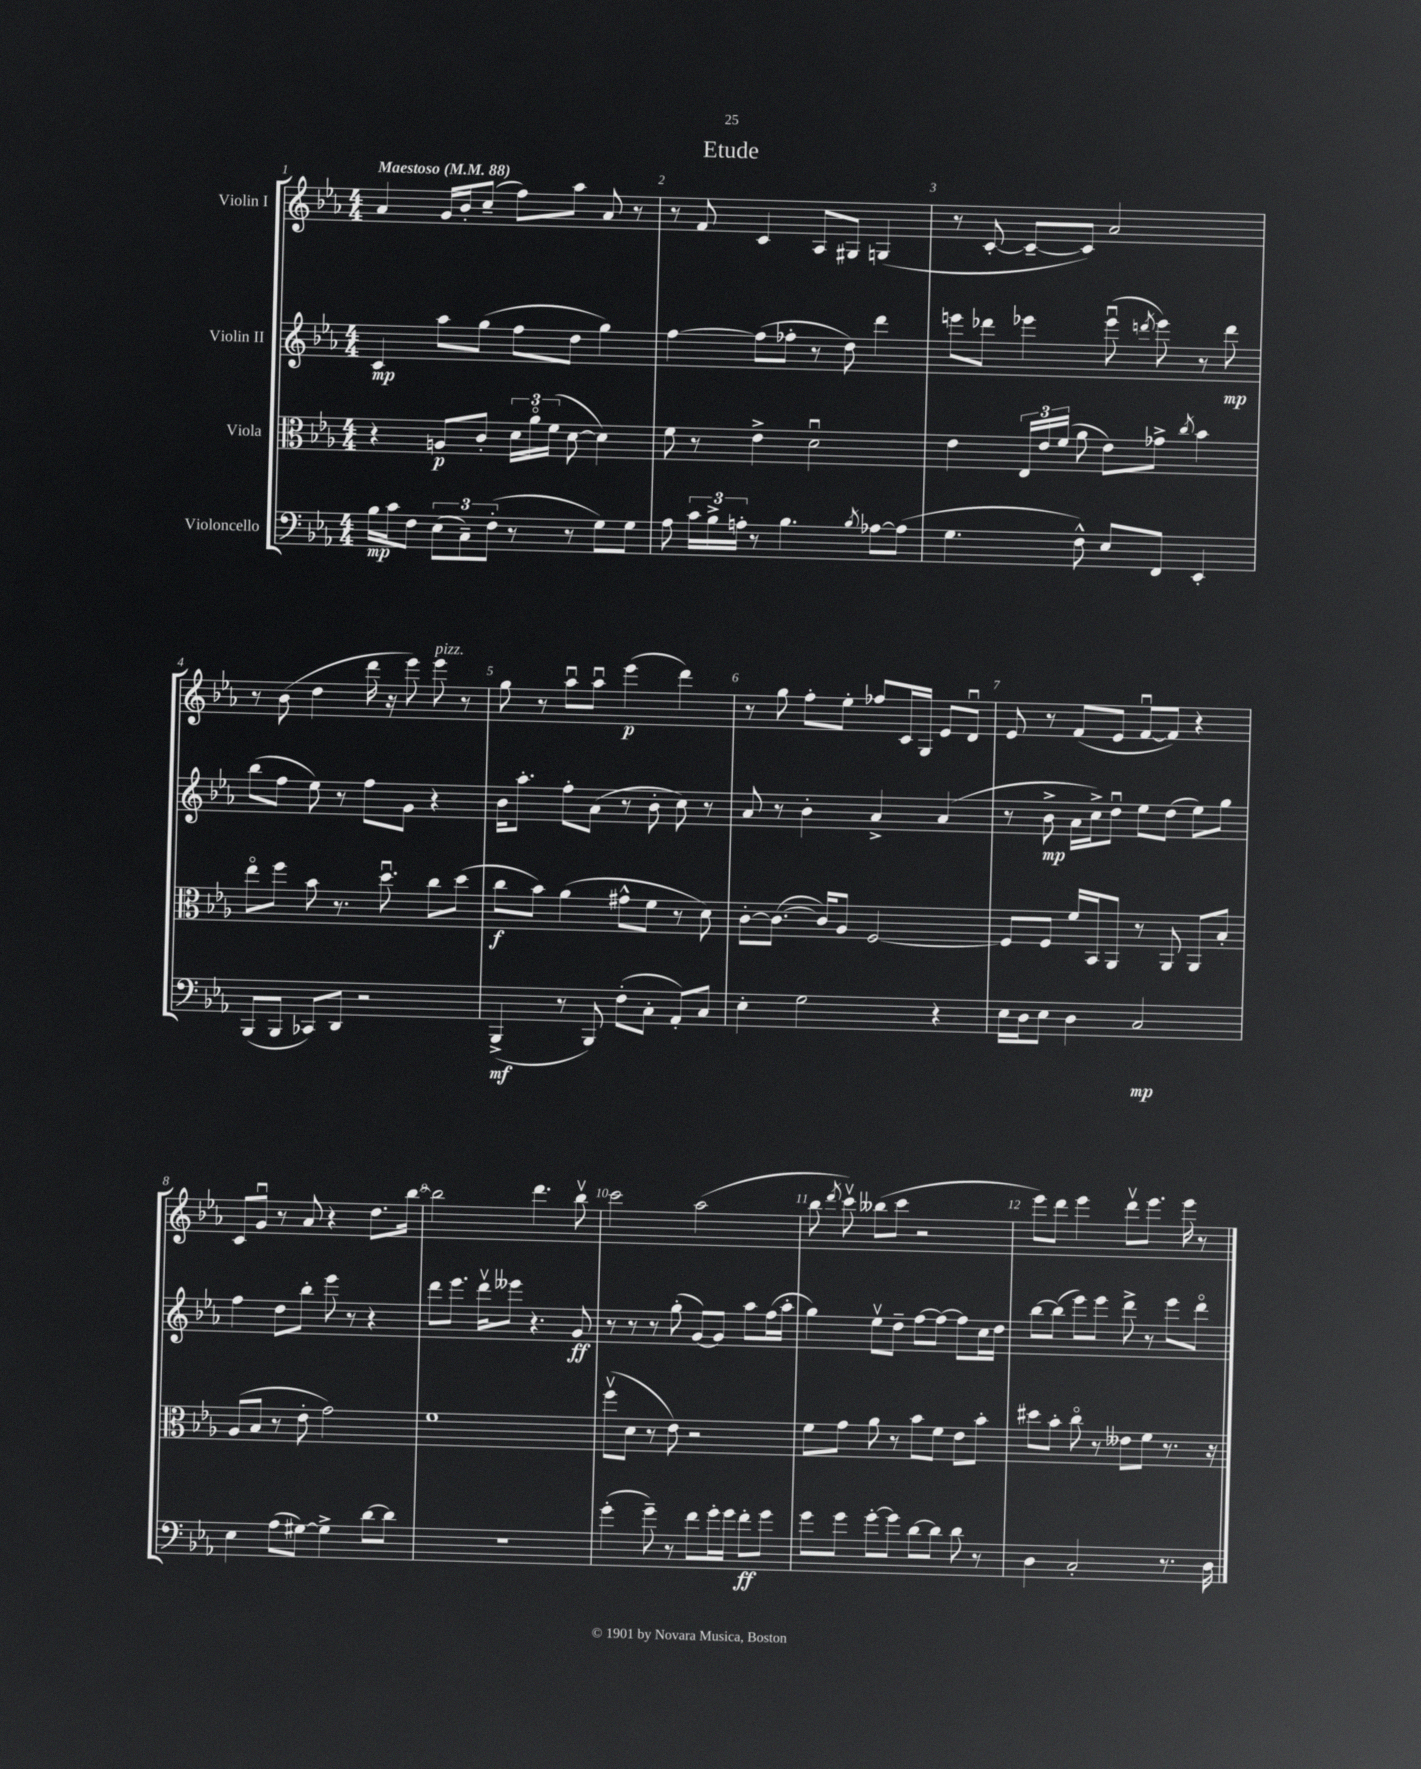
\header { title = "Etude" }
<<
\new StaffGroup <<
\new Staff = "s0" \with { instrumentName = "Violin I" } {
    \clef treble \key ees \major \numericTimeSignature \time 4/4 \tempo "Maestoso" 4 = 88
    \autoBeamOff aes'4 g'16[ bes'16-. c''8]--( f''8[) aes''8] aes'8 r8 |
    r8 f'8 c'4 aes8[ gis8] g4( |
    r8 c'8~-. c'8[~-- c'8]) aes'2 |
    r8 bes'8( d''4 d'''16 r16 ees'''8) ees'''8^\markup { \italic "pizz." } r8 |
    g''8 r8 aes''8[\downbow aes''8]\downbow ees'''4\p( d'''4) |
    r8 g''8 f''8[-. ees''8]-. fes''8[ c'16 g16] ees'8[ d'8]\downbow |
    ees'8 r8 f'8[( ees'8] f'8[~\downbow f'8]) r4 |
    c'8[ g'8]\downbow r8 aes'8 r4 d''8.[ bes''16]~ |
    bes''2 d'''4. bes''8\upbow |
    c'''2 aes''2( |
    bes''8 \acciaccatura { d'''8 } c'''8\upbow) beses''8[( c'''8] r2 |
    ees'''8[) d'''8] ees'''4 d'''8[\upbow ees'''8.] ees'''16 r8 \bar "|." |
}
\new Staff = "s1" \with { instrumentName = "Violin II" } {
    \clef treble \key ees \major \numericTimeSignature \time 4/4
    \autoBeamOff c'4\mp aes''8[ g''8]( f''8[ d''8] g''4) |
    f''4~ f''8[( fes''8]-. r8 d''8) d'''4 |
    e'''8[ des'''8] ees'''4 ees'''8\downbow( \acciaccatura { d'''8 } ees'''8) r8 d'''8\mp |
    bes''8[( f''8] ees''8) r8 f''8[ g'8] r4 |
    bes'16[ aes''8.]-. f''8[-. aes'8]( r8 bes'8-. c''8) r8 |
    aes'8 r8 bes'4-. aes'4-> aes'4( |
    r8 bes'8->\mp aes'16[ c''16->) d''8]\downbow ees''8[ d''8]( ees''8[) g''8] |
    f''4 d''8[ bes''8]-. ees'''8 r8 r4 |
    d'''8[ ees'''8.] d'''16[\upbow eeses'''8] r4. g'8\ff |
    r8 r8 r8 g''8-.( g'8[~) g'8] aes''8[ f''16( aes''16]-. |
    g''4) ees''8[\upbow d''8]-- f''8[~ f''8]~ f''8[ c''16 d''16] |
    bes''8[~ bes''8]( ees'''8[) ees'''8] d'''8-> r8 ees'''8[ d'''8]\flageolet \bar "|." |
}
\new Staff = "s2" \with { instrumentName = "Viola" } {
    \clef alto \key ees \major \numericTimeSignature \time 4/4
    \autoBeamOff r4 a8[\p c'8]-. \tuplet 3/2 { d'16[ aes'16\flageolet f'16]( } d'8~ d'4) |
    f'8 r8 ees'4-> d'2\downbow |
    ees'4 \tuplet 3/2 { ees16[ ees'16 f'16]( } aes'8 ees'8[) ges'8]-> \acciaccatura { c''8 } bes'4 |
    ees''8[\flageolet f''8] bes'8 r8. d''8.\downbow c''8[ d''8]( |
    c''8[\f bes'8]) aes'4( gis'8[-^ f'8] r8 d'8) |
    c'8[~-. c'8.]~( c'16[) aes8] f2~ |
    f8[ f8] f'16[ bes,16 aes,8] r8 aes,8 aes,8[ bes8]-. |
    aes8[( bes8] r8 ees'8-. g'2) |
    f'1 |
    f''8[\upbow( d'8] r8 ees'8) r2 |
    f'8[ g'8] aes'8 r8 bes'8[ f'8] ees'8[ bes'8]-. |
    dis''8[ bes'8]-. c''8\flageolet r8 eeses'8[ f'8] r8. r16 \bar "|." |
}
\new Staff = "s3" \with { instrumentName = "Violoncello" } {
    \clef bass \key ees \major \numericTimeSignature \time 4/4
    \autoBeamOff bes16[\mp c'16 f8] \tuplet 3/2 { ees8[( c8--) f8]-.( } r8 r8 g8[) g8] |
    aes8 \tuplet 3/2 { c'16[ bes16-> a16]-. } r8 bes4. \acciaccatura { bes8 } aes8[~ aes8]( |
    g4. f8-^) ees8[ f,8] ees,4-. |
    bes,,8[( bes,,8] ces,8[) d,8] r2 |
    bes,,4->\mf( r8 bes,,8) f8[-.( c8]-. aes,8[-.) c8] |
    ees4-. g2 r4 |
    ees16[ d16 ees8] d4 c2\mp |
    ees4 aes8[( gis8]~) gis4-> d'8[~ d'8] |
    R1 |
    g'4-.( g'8--) r8 f'8[ g'16-. g'16] f'8[-.\ff g'8] |
    g'8[ g'8] g'8[~-. g'8] d'8[~ d'8] d'8 r8 |
    d4 c2-. r8. d16 \bar "|." |
}
>>
>>
\layout { \context { \Score \override BarNumber.break-visibility = ##(#f #t #t) barNumberVisibility = #all-bar-numbers-visible } }
